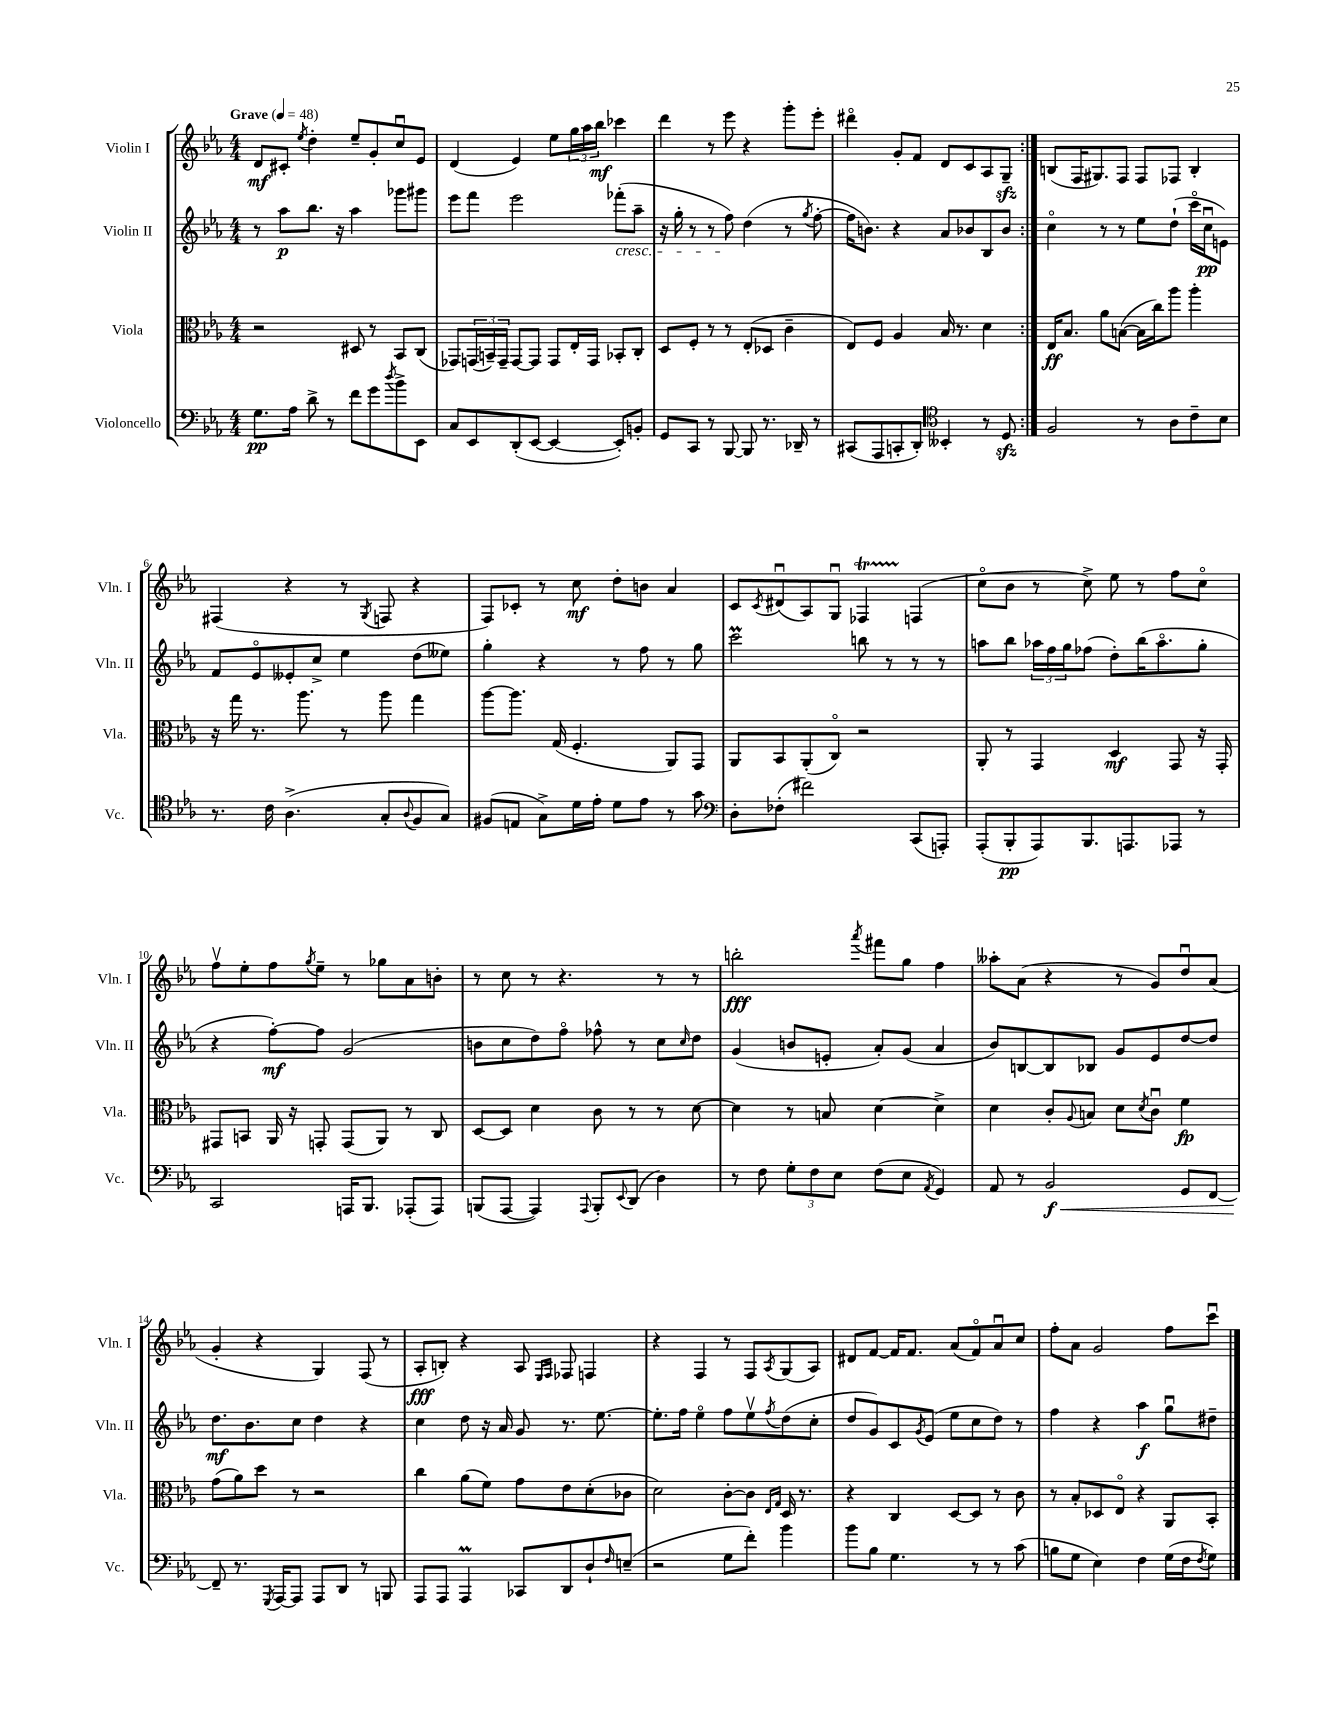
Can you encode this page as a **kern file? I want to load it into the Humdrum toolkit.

**kern	**dynam	**kern	**dynam	**kern	**dynam	**kern	**dynam
*part4	*part4	*part3	*part3	*part2	*part2	*part1	*part1
*staff4	*staff4	*staff3	*staff3	*staff2	*staff2	*staff1	*staff1
*I"Violoncello	*	*I"Viola	*	*I"Violin II	*	*I"Violin I	*
*I'Vc.	*	*I'Vla.	*	*I'Vln. II	*	*I'Vln. I	*
*clefF4	*	*clefC3	*	*clefG2	*	*clefG2	*
*k[b-e-a-]	*	*k[b-e-a-]	*	*k[b-e-a-]	*	*k[b-e-a-]	*
*M4/4	*	*M4/4	*	*M4/4	*	*M4/4	*
*MM48	*	*MM48	*	*MM48	*	*MM48	*
=1	=1	=1	=1	=1	=1	=1	=1
!	!	!	!	!	!	!LO:TX:a:B:t=Grave	!
8.G\L	pp	2r	.	8r	.	8d/L	mf
.	.	.	.	8aa-\L	p	8c#X'/J	.
16A-\Jk	.	.	.	.	.	.	.
.	.	.	.	.	.	8qee-/	.
8d^\	.	.	.	8.bb-\J	.	4dd'\	.
8r	.	.	.	.	.	.	.
.	.	.	.	16r	.	.	.
8f\L	.	8D#X/	.	4aa-\	.	8ee-~/L	.
8g\	.	8r	.	.	.	8g'/	.
8qdd/	.	.	.	.	.	.	.
8b-^\	.	8BB-/L	.	8ggg-X\L	.	8ccu/	.
8EE-\J	.	(8C/J	.	8ggg#X\J	.	8e-/J	.
=2	=2	=2	=2	=2	=2	=2	=2
8C/L	.	8GG-X/L)	.	8eee-\L	.	(4d/	.
8EE-/	.	(24GGn/L	.	8fff\J	.	.	.
.	.	24BBn~/)	.	.	.	.	.
.	.	24GG~/JJ	.	.	.	.	.
(8DD'/	.	[8GG/L	.	2eee-\	.	4e-/)	.
[8EE-/J	.	8GG/J]	.	.	.	.	.
4EE-/_	.	8GG/L	.	.	.	8ee-\L	.
.	.	16E-'/L	.	.	.	24gg\L	.
.	.	.	.	.	.	24aa-\	.
.	.	16GG/JJ	.	.	.	.	.
.	.	.	.	.	.	24bb-\JJ	mf
!	!	!	!	!LO:TX:b:i:t=cresc.	!	!	!
8EE-'/L])	.	8BB-X'/L	.	(8fff-X'\L	.	4ccc-X\	.
8BBn'/J	.	8C'/J	.	8aa-~\J	.	.	.
=3	=3	=3	=3	=3	=3	=3	=3
8GG/L	.	8D/L	.	16r	.	4ddd\	.
.	.	.	.	16gg'\	.	.	.
8CC/J	.	8F'/J	.	8r	.	.	.
8r	.	8r	.	8r	.	8r	.
[8BBB-/	.	8r	.	8ff\)	.	8eee-\	.
8BBB-/]	.	(8E-'/L	.	(4dd\	.	4r	.
8.r	.	8D-X/J	.	.	.	.	.
.	.	4c~\	.	8r	.	8ggg'\L	.
16DD-X~/	.	.	.	.	.	.	.
.	.	.	.	8qgg/	.	.	.
8r	.	.	.	[8ff'\	.	8eee-'\J	.
=4	=4	=4	=4	=4	=4	=4	=4
(8CC#X/L	.	8E-/L)	.	16ff\KL]	.	4ddd#X\	.
.	.	.	.	8.bn\J)	.	.	.
8AAA-/	.	8F/J	.	.	.	.	.
8CCn'/	.	4A-/	.	4r	.	8g'/L	.
8DD'/J)	.	.	.	.	.	8f/J	.
*clefC4	*	*	*	*	*	*	*
4BB--X'/	.	16B-/	.	8a-/L	.	8d/L	.
.	.	8.r	.	.	.	.	.
.	.	.	.	8b-X/	.	8c/	.
8r	.	4d\	.	8B-/	.	8A-/	.
8Dzz/	.	.	.	8b-/J	.	8Gzz~/J	.
=5:|!	=5:|!	=5:|!	=5:|!	=5:|!	=5:|!	=5:|!	=5:|!
2F/	.	16E-/KL	ff	4cc\	.	(8Bn/L	.
.	.	8.B-/J	.	.	.	.	.
.	.	.	.	.	.	16F/K	.
.	.	.	.	.	.	8.G#X/)	.
.	.	8a-\L	.	8r	.	.	.
.	.	([8Bn\J	.	8r	.	8F/J	.
8r	.	16B\LL]	.	8ee-\L	.	8F/L	.
.	.	16cc\J)	.	.	.	.	.
8A-\L	.	8aa-\J	.	(8dd`\J	.	8F-X/J	.
8c~\	.	4aa-'\	.	16ccc\LL	.	4B'/	.
.	.	.	.	16ccu\J	pp	.	.
8B-\J	.	.	.	8en\J)	.	.	.
!!LO:LB:g=z
=6	=6	=6	=6	=6	=6	=6	=6
8.r	.	16r	.	8f/L	.	(4F#X/	.
.	.	16gg\	.	.	.	.	.
.	.	8.r	.	8e-/	.	.	.
16c\	.	.	.	.	.	.	.
(4.A-^\	.	.	.	8e--X'/	.	4r	.
.	.	8.aa-\	.	.	.	.	.
.	.	.	.	8cc^/J	.	.	.
.	.	8r	.	4ee-\	.	8r	.
.	.	.	.	.	.	8qG/	.
8G'/L	.	8aa-\	.	.	.	8Fn/	.
8qqA-/	.	.	.	.	.	.	.
8F/	.	4gg\	.	(8dd\L	.	4r	.
8G/J)	.	.	.	8ee--X\J)	.	.	.
=7	=7	=7	=7	=7	=7	=7	=7
(8F#X/L	.	[8aa-\L	.	4gg'\	.	8F/L)	.
8En/J	.	8.aa-\J]	.	.	.	8c-X'/J	.
8G^\L)	.	.	.	4r	.	8r	.
.	.	(16G/	.	.	.	.	.
16d\L	.	4.F'/	.	.	.	8cc\	mf
16e-'\JJ	.	.	.	.	.	.	.
8d\L	.	.	.	8r	.	8dd'\L	.
8e-\J	.	.	.	8ff\	.	8bn\J	.
8r	.	8AA-/L)	.	8r	.	4a-/	.
8g\	.	8GG/J	.	8gg\	.	.	.
=8	=8	=8	=8	=8	=8	=8	=8
*clefF4	*	*	*	*	*	*	*
8D'\L	.	8AA-/L	.	2cccM\	.	8c/L	.
.	.	.	.	.	.	8qc/	.
(8F-X'\J	.	8BB-/	.	.	.	(8d#Xu/	.
2f#X\)	.	(8AA-'/	.	.	.	8A-/)	.
.	.	8C/J)	.	.	.	8Gu/J	.
.	.	2r	.	8bbn\	.	4F-XT/	.
.	.	.	.	8r	.	.	.
(8CC/L	.	.	.	8r	.	(4Fn/	.
8AAAn'/J)	.	.	.	8r	.	.	.
=9	=9	=9	=9	=9	=9	=9	=9
(8AAA-'/L	.	8AA-'/	.	8aan\L	.	8cc\L	.
8BBB-'/	pp	8r	.	8bb-\J	.	8b-\J	.
8AAA-/)	.	4GG/	.	24aa-X\LL	.	8r	.
.	.	.	.	24ff\	.	.	.
.	.	.	.	24gg\J	.	.	.
8.BBB-/	.	.	.	(8ff-X\J	.	8cc^\)	.
.	.	4D/	mf	8dd'\L)	.	8ee-\	.
8.AAAn/	.	.	.	.	.	.	.
.	.	.	.	(16bb-\K	.	8r	.
.	.	.	.	8.aa-\	.	.	.
8AAA-X/J	.	8GG/	.	.	.	8ff\L	.
8r	.	16r	.	8gg'\J	.	8cc\J	.
.	.	16GG'/	.	.	.	.	.
!!LO:LB:g=z
=10	=10	=10	=10	=10	=10	=10	=10
2CC/	.	8GG#X/L	.	4r	.	8ffv\L	.
.	.	8BBn/J	.	.	.	8ee-'\	.
.	.	16AA-/	.	[8ff'\L)	mf	8ff\	.
.	.	16r	.	.	.	.	.
.	.	.	.	.	.	8qgg/	.
.	.	8GGn'/	.	8ff\J]	.	8ee-~\J	.
16AAAn/KL	.	(8GG/L	.	(2g/	.	8r	.
8.BBB-/J	.	.	.	.	.	.	.
.	.	8AA-/J)	.	.	.	8gg-X\L	.
(8AAA-X'/L	.	8r	.	.	.	8a-\	.
8AAA-/J)	.	8C/	.	.	.	8bn'\J	.
=11	=11	=11	=11	=11	=11	=11	=11
(8BBBn/L	.	[8D/L	.	8bn\L	.	8r	.
[8AAA-/J	.	8D/J]	.	8cc\	.	8cc\	.
4AAA-/])	.	4d\	.	8dd\)	.	8r	.
.	.	.	.	8ff\J	.	4.r	.
8qqAAA-/	.	.	.	.	.	.	.
8BBB'/L	.	8c\	.	8ff-X^^\	.	.	.
8qqEE-/	.	.	.	.	.	.	.
(8DD/J	.	8r	.	8r	.	.	.
4D\)	.	8r	.	8cc\L	.	8r	.
.	.	.	.	16qqcc/	.	.	.
.	.	[8d\	.	8dd\J	.	8r	.
=12	=12	=12	=12	=12	=12	=12	=12
8r	.	4d\]	.	(4g/	.	2bbn'\	fff
8F\	.	.	.	.	.	.	.
12G'\L	.	8r	.	8bn/L	.	.	.
12F\	.	.	.	.	.	.	.
.	.	8Bn/	.	8en'/J	.	.	.
12E-\J	.	.	.	.	.	.	.
.	.	.	.	.	.	8qaaa-/	.
(8F\L	.	[4d\	.	8a-'/L)	.	8fff#X\L	.
8E-\J	.	.	.	(8g/J	.	8gg\J	.
8qAA-/	.	.	.	.	.	.	.
4GG/)	.	4d^\]	.	4a-/	.	4ff\	.
=13	=13	=13	=13	=13	=13	=13	=13
8AA-/	.	4d\	.	8b-/L)	.	8aa--X'\L	.
8r	.	.	.	[8Bn/	.	(8a-\J	.
!	!LO:HP:b	!	!	!	!	!	!
2BB-/	< f	8c'/L	.	8B/]	.	4r	.
.	.	8qqA-/	.	.	.	.	.
.	.	8Bn/J	.	8B-X/J	.	.	.
.	.	8d\L	.	8g/L	.	8r	.
.	.	8qd/	.	.	.	.	.
.	.	8cu\J	.	8e-/	.	8g/L)	.
8GG/L	.	4f\	fp	[8dd/	.	8ddu/	.
[8FF/J	.	.	.	8dd/J]	.	(8a-/J	.
!!LO:LB:g=z
=14	=14	=14	=14	=14	=14	=14	=14
8FF~/]	.	(8g\L	.	8.dd\L	mf	4g'/	.
8.r	[	8a-\)	.	.	.	.	.
.	.	.	.	8.b-\	.	.	.
.	.	8dd\J	.	.	.	4r	.
8qGGG/	.	.	.	.	.	.	.
[16AAA-/KL	.	.	.	.	.	.	.
8AAA-/J]	.	8r	.	8cc\J	.	.	.
8AAA-/L	.	2r	.	4dd\	.	4G/)	.
8DD/J	.	.	.	.	.	.	.
8r	.	.	.	4r	.	(8F/	.
8BBBn/	.	.	.	.	.	8r	.
=15	=15	=15	=15	=15	=15	=15	=15
8AAA-/L	.	4cc\	.	4cc\	.	8A-'/L	fff
8AAA-/J	.	.	.	.	.	8Bn'/J)	.
4AAA-M/	.	(8a-\L	.	8dd\	.	4r	.
.	.	8f\J)	.	16r	.	.	.
.	.	.	.	16a-/	.	.	.
8CC-X/L	.	8g\L	.	8g/	.	8A-/	.
.	.	.	.	.	.	16qqE-/LL	.
.	.	.	.	.	.	16qqF/JJ	.
8DD/	.	8e-\	.	8.r	.	8F-X/	.
8D`/	.	(8d'\	.	.	.	4Fn/	.
.	.	.	.	[8.ee-\	.	.	.
16qqF/	.	.	.	.	.	.	.
(8En~/J	.	8c-X\J	.	.	.	.	.
=16	=16	=16	=16	=16	=16	=16	=16
2r	.	2d\)	.	8.ee-'\L]	.	4r	.
.	.	.	.	16ff\Jk	.	.	.
.	.	.	.	4ee-\	.	4F/	.
8G\L	.	[8c'\L	.	8ff\L	.	8r	.
8f'\J)	.	8c\J]	.	8ee-v\	.	8F/L	.
.	.	16qqE-/LL	.	.	.	.	.
.	.	16qqG/JJ	.	8qff/	.	8qA-/	.
4b-\	.	16D/	.	(8dd\	.	(8G/	.
.	.	8.r	.	.	.	.	.
.	.	.	.	8cc'\J	.	8A-/J)	.
=17	=17	=17	=17	=17	=17	=17	=17
8b-\L	.	4r	.	8dd/L	.	8d#X/L	.
8B-\J	.	.	.	8g/)	.	[8f/J	.
4.G\	.	4C/	.	8c/	.	16f/KL]	.
.	.	.	.	.	.	8.f/J	.
.	.	.	.	8qg/	.	.	.
.	.	.	.	(8e-/J	.	.	.
.	.	[8D/L	.	8ee-\L	.	(8a-/L	.
8r	.	8D/J]	.	8cc\	.	8f/)	.
8r	.	8r	.	8dd\J)	.	8a-u/	.
(8c\	.	8c\	.	8r	.	8cc/J	.
=18	=18	=18	=18	=18	=18	=18	=18
8Bn\L	.	8r	.	4ff\	.	8ff'\L	.
8G\J	.	8B-'/L	.	.	.	8a-\J	.
4E-\)	.	8D-X/	.	4r	.	2g/	.
.	.	8E-/J	.	.	.	.	.
4F\	.	4r	.	4aa-\	f	.	.
(16G\LL	.	8AA-/L	.	8ggu\L	.	8ff\L	.
16F\J	.	.	.	.	.	.	.
8qF/	.	.	.	.	.	.	.
8G\J)	.	8BB-'/J	.	8dd#X~\J	.	8cccu\J	.
==	==	==	==	==	==	==	==
*-	*-	*-	*-	*-	*-	*-	*-
